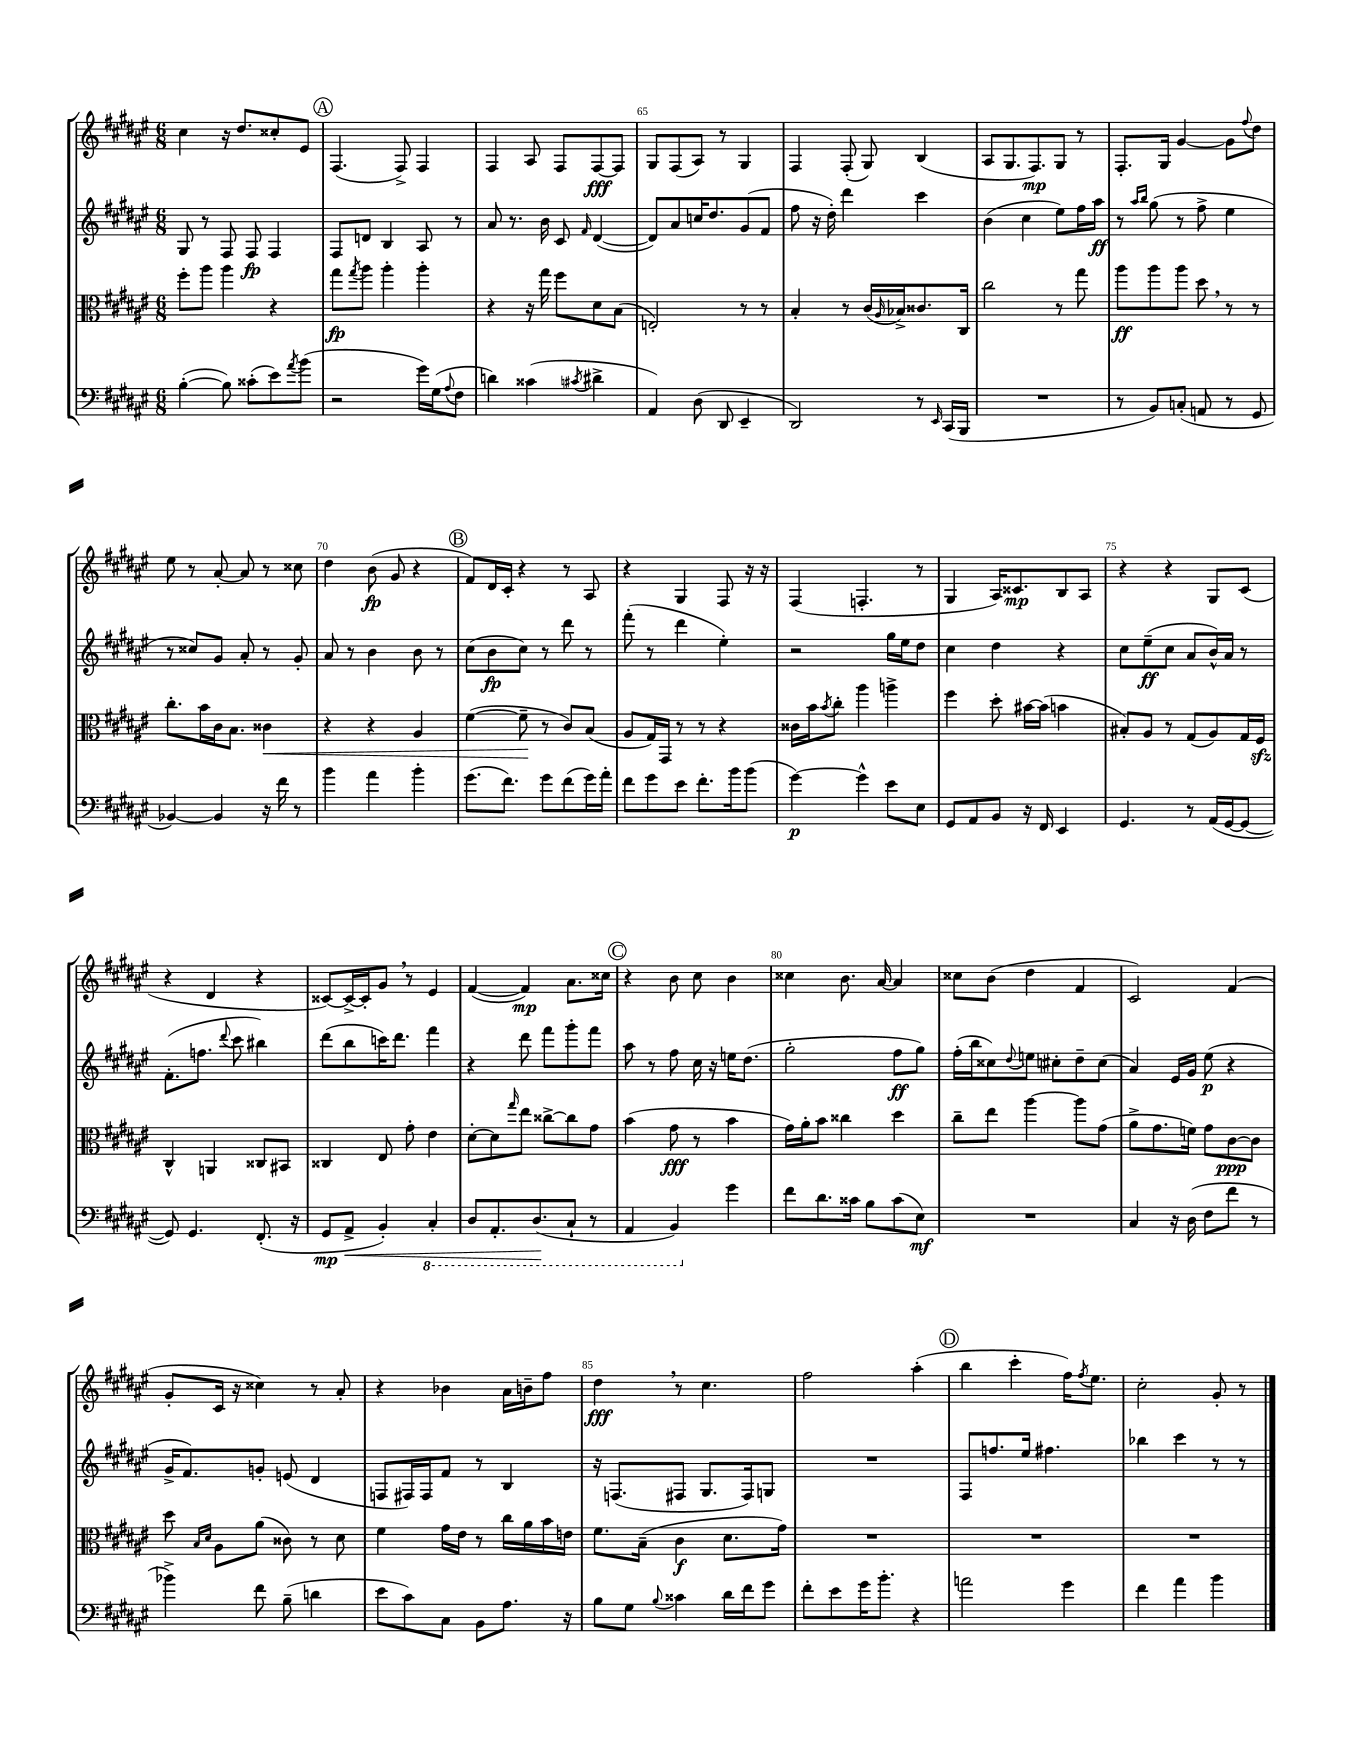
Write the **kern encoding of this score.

**kern	**kern	**kern	**kern
*staff4	*staff3	*staff2	*staff1
*clefF4	*clefC3	*clefG2	*clefG2
*k[f#c#g#d#a#e#]	*k[f#c#g#d#a#e#]	*k[f#c#g#d#a#e#]	*k[f#c#g#d#a#e#]
*M6/8	*M6/8	*M6/8	*M6/8
([4B'	8ff#'	8G#	4cc#
.	8aa#	8r	.
8B])	4aa#	8F#	16r
.	.	.	8.dd#
(8c##'	.	8F#	.
8e#)	4r	4F#	8cc##'
8qa#	.	.	.
(8b	.	.	8e#
=	=	=	=
2r	8gg#	8F#	(4.F#
.	8qgg#	.	.
.	8aa#	8d	.
.	4aa#'	4B	.
.	.	.	8F#^)
16g#)	4aa#'	8A#	4F#
(16G#	.	.	.
8qqA#	.	.	.
8F#	.	8r	.
=	=	=	=
4d)	4r	8a#	4F#
.	.	8.r	.
(4c##	16r	.	8A#
.	16gg#	16b	.
.	8ff#	8c#	8F#
8qc#	.	16qqf#	.
4d#^	8d#	([4d#	[8F#
.	(8B	.	8F#]
=	=	=	=
4AA#)	2E')	8d#])	8G#
.	.	8a#	(8F#
(8D#	.	16cc	8A#)
.	.	8.dd#	.
8DD#	.	.	8r
4EE#~	8r	(8g#	4G#
.	8r	8f#	.
=	=	=	=
2DD#)	4B'	8ff#	4F#
.	.	16r	.
.	.	16dd#')	.
.	8r	4ddd#	(8F#'
.	(16c#	.	8G#)
.	16qqA#	.	.
.	16B-^)	.	.
8r	8.c##	4ccc#	(4B
16qqEE#	.	.	.
(16CC#	.	.	.
16BBB	16C#	.	.
=	=	=	=
2.r	2cc#	(4b	8A#
.	.	.	8.G#
.	.	4cc#	.
.	.	.	8.F#)
.	8r	8ee#)	8G#
.	8gg#	16ff#	8r
.	.	16aa#	.
=	=	=	=
8r	8aa#	8r	8.F#'
.	.	16qqaa#	.
.	.	16qqbb	.
8BB)	8aa#	(8gg#	.
.	.	.	16G#
(8C'	8aa#	8r	[4g#
8AA	8dd#	8ff#^	.
8r	8r	4ee#	8g#]
.	.	.	8qqff#
8GG#	8r	.	8dd#
=	=	=	=
[4BB-)	8.cc#'	8r	8ee#
.	.	8cc##)	8r
.	16b	.	.
4BB-]	16c#	8g#	[8a#'
.	8.B	.	.
.	.	8a#'	8a#]
16r	4c##	8r	8r
16f#	.	.	.
8r	.	8g#'	8cc##
=	=	=	=
4b	4r	8a#	4dd#
.	.	8r	.
4a#	4r	4b	(8b
.	.	.	8g#
4b'	4A#	8b	4r
.	.	8r	.
=	=	=	=
(8.g#	([4f#	(8cc#	8f#)
.	.	8b	16d#
8.f#)	.	.	16c#'
.	8f#~]	8cc#)	4r
8g#	8r	8r	.
(8f#	8c#)	8ddd#	8r
16g#)	(8B	8r	8A#
16a#'	.	.	.
=	=	=	=
8f#	8A#	(8fff#'	4r
8g#	16G#)	8r	.
.	16GG#	.	.
8e#	8r	4ddd#	4G#
8.f#'	8r	.	.
.	4r	4ee#')	8F#
16b	.	.	.
(8b	.	.	16r
.	.	.	16r
=	=	=	=
[4g#)	16c##	2r	(4F#
.	16b	.	.
.	8qb	.	.
.	8cc#'	.	.
4g#^^]	4aa#	.	4.F'
8e#	4aa^	16gg#	.
.	.	16ee#	.
8E#	.	8dd#	8r
=	=	=	=
8GG#	4ff#	4cc#	4G#
8AA#	.	.	.
8BB	8dd#'	4dd#	16A#)
.	.	.	8.c##
16r	[16b#	.	.
16FF#	(16b#]	.	.
4EE#	4b	4r	8B
.	.	.	8A#
=	=	=	=
4.GG#	8B#')	8cc#	4r
.	8A#	(8ee#~	.
.	8r	8cc#	4r
8r	(8G#	8a#	.
(16AA#	8A#)	16b^^)	8G#
[16GG#	.	16a#	.
8GG#_	16G#	8r	(8c#
.	16F#	.	.
=	=	=	=
8GG#])	4C#^^	(8.f#'	4r
4.GG#	.	.	.
.	.	8.ff	.
.	4AA	.	4d#
.	.	8qqddd#	.
.	.	8ccc#	.
(8.FF#'	8C##	4bb#)	4r
.	8BB#	.	.
16r	.	.	.
=	=	=	=
8GG#	4C##	(8ddd#	[8c##)
8AA#^	.	8bb	16c##^_
.	.	.	16c##']
4BB')	8E#	16ccc)	8g#
.	.	8.ddd#	.
.	8g#'	.	8r
4CC#'	4e#	4fff#	4e#
=	=	=	=
8DD#	[8d#'	4r	([4f#
8.AAA#'	8d#]	.	.
.	16qqgg#	.	.
.	8ee#	8ddd#	4f#])
(8.DD#	.	.	.
.	[8cc##^	8fff#	.
8CC#`	8cc##]	8ggg#'	8.a#
8r	8g#	8fff#	.
.	.	.	16cc##
=	=	=	=
4AAA#	(4b	8aa#	4r
.	.	8r	.
4BBB)	8g#	8ff#	8b
.	8r	16cc#	8cc#
.	.	16r	.
4g#	4b	16ee	4b
.	.	(8.dd#	.
=	=	=	=
8f#	16g#)	2gg#'	4cc##
.	16a#'	.	.
8.d#	8b	.	.
.	4cc##	.	8.b
16c##	.	.	.
8B	.	.	.
.	.	.	[16a#
(8c##	4dd#	8ff#	4a#]
8E#)	.	8gg#)	.
=	=	=	=
2.r	8cc#~	(16ff#'	8cc##
.	.	16bb	.
.	8ee#	8cc##)	(8b
.	.	8qqdd#	.
.	[4aa#	8ee	4dd#
.	.	8cc#'	.
.	8aa#]	8dd#~	4f#
.	(8g#	(8cc#	.
=	=	=	=
4C#	8a#^	4a#)	2c#)
.	8.g#	.	.
16r	.	16e#	.
(16D#	16f)	16g#	.
8F#	8g#	(8ee#	.
8f#	[8c#	4r	(4f#
8r	8c#]	.	.
=	=	=	=
4b-^)	8dd#	16g#^	8g#'
.	.	8.f#)	.
.	16qqB	.	.
.	16qqd#	.	.
.	8A#	.	16c#
.	.	.	16r
8f#	(8a#	8g'	4cc##)
(8B~	8c##)	(8e	.
4d	8r	4d#	8r
.	8d#	.	8a#'
=	=	=	=
8e#	4f#	8F	4r
8c#)	.	16F#)	.
.	.	16F#	.
8C#	16g#	8f#	4b-
.	16e#	.	.
8BB	8r	8r	.
8.A#	16cc#	4B	16a#
.	16a#	.	16b~
.	16b	.	8ff#
16r	16e	.	.
=	=	=	=
8B	8.f#	16r	4dd#
.	.	(8.F	.
8G#	.	.	.
.	(16B~	.	.
8qqB	.	.	.
4c##	4c#	8F#	8r
.	.	8.G#	4.cc#
16d#	8.d#	.	.
16f#	.	16F#)	.
8g#	.	8G	.
.	16g#)	.	.
=	=	=	=
8f#'	2.r	2.r	2ff#
8e#	.	.	.
16g#	.	.	.
8.b'	.	.	.
4r	.	.	(4aa#'
=	=	=	=
2a	2.r	8F#	4bb
.	.	8.ff	.
.	.	.	4ccc#'
.	.	16ee#	.
.	.	4.ff#	.
4g#	.	.	16ff#)
.	.	.	8qff#
.	.	.	8.ee#
=	=	=	=
4f#	2.r	4bb-	2cc#'
4a#	.	4ccc#	.
4b	.	8r	8g#'
.	.	8r	8r
==	==	==	==
*-	*-	*-	*-
